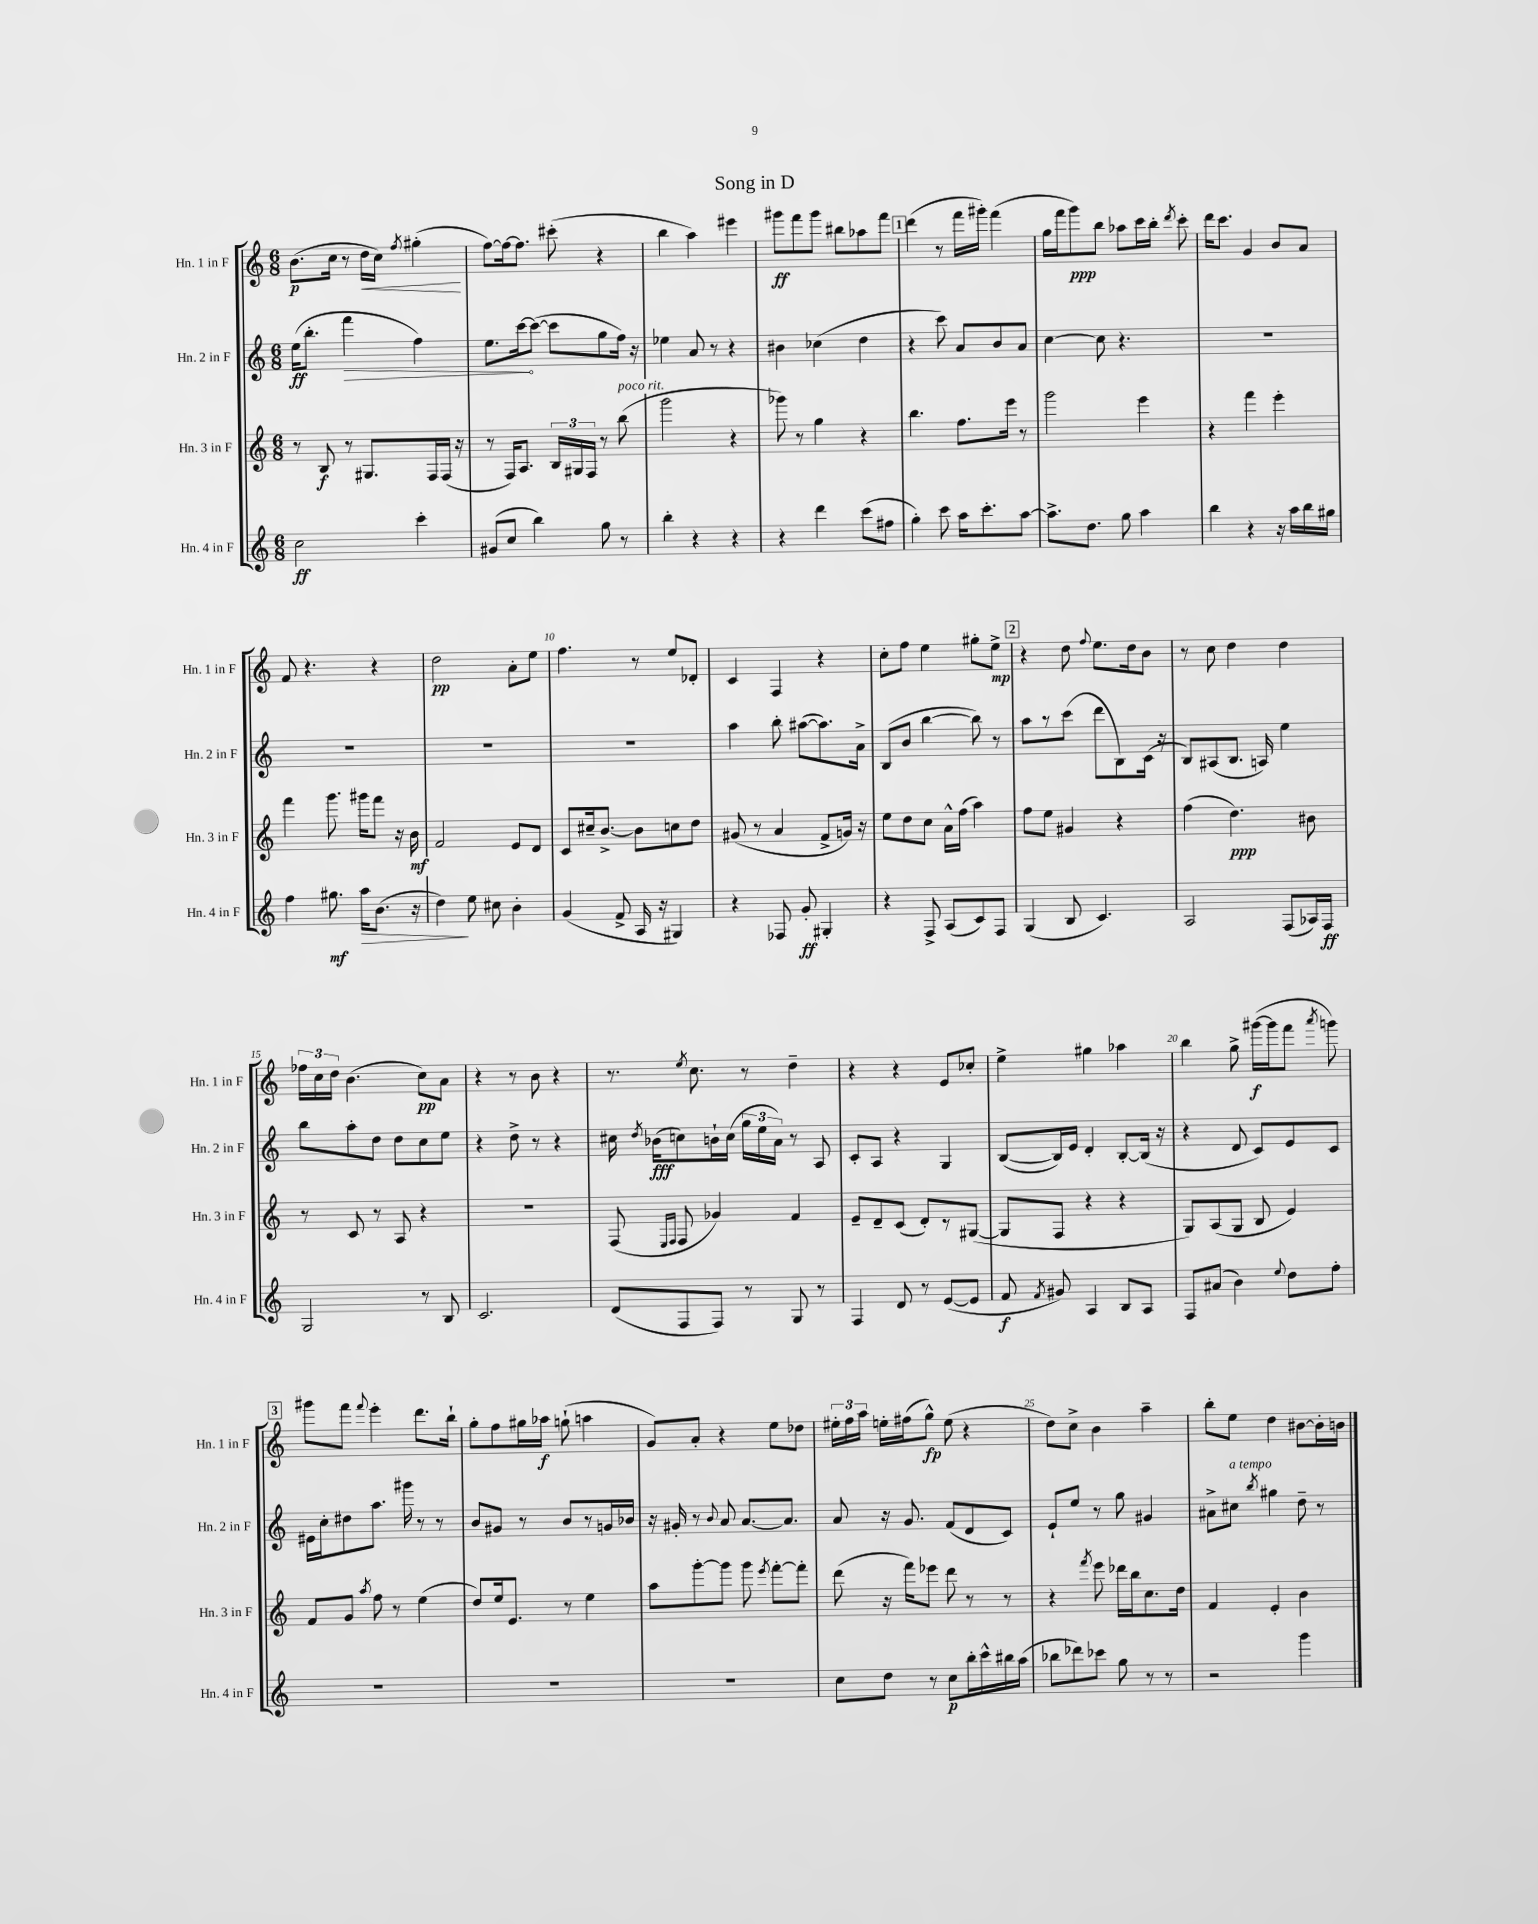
\header { title = "Song in D" }
<<
\new StaffGroup <<
\new Staff = "s0" \with { instrumentName = "Hn. 1 in F" shortInstrumentName = "Hn. 1 in F" } {
    \clef treble \key c \major \numericTimeSignature \time 6/8
    \autoBeamOff b'8.[\p( c''16] r8 d''16[\< c''16]) \acciaccatura { f''8 } gis''4-.\!( |
    f''8[~) f''16~ f''8.] cis'''8-.( r4 |
    b''4 a''4) eis'''4 |
    gis'''8[\ff f'''8 gis'''8] bis''8[ aes''8 f'''8] |
    \mark \markup { \box "1" } d'''4( r8 f'''16[ gis'''16]-.) f'''4( |
    g''16[ f'''16 g'''8\ppp) b''8] aes''8[ c'''16 b''16]-. \acciaccatura { d'''8 } c'''8-. |
    d'''16[ c'''8.] g'4 b'8[ a'8] |
    f'8 r4. r4 |
    d''2\pp a'8[-. e''8] |
    f''4. r8 e''8[ des'8]-. |
    c'4 f4 r4 |
    c''8[-. f''8] e''4 gis''8[-. e''8]->\mp |
    \mark \markup { \box "2" } r4 d''8 \appoggiatura { f''8 } e''8.[ d''16 b'8] |
    r8 c''8 d''4 d''4 |
    \tuplet 3/2 { fes''16[ c''16 d''16] } b'4.( c''8[\pp) a'8] |
    r4 r8 b'8 r4 |
    r8. \acciaccatura { e''8 } c''8. r8 d''4-- |
    r4 r4 e'8[ ces''8]-. |
    e''4-> gis''4 aes''4 |
    b''4 g''8-> gis'''16[~\f( gis'''16 f'''8] \acciaccatura { a'''8 } g'''8) |
    \mark \markup { \box "3" } gis'''8[ f'''8] \appoggiatura { f'''8 } e'''4-. d'''8.[ b''16]-! |
    g''8[-. f''8 gis''16 aes''16]\f g''8-!( a''4 |
    g'8[) a'8]-. r4 e''8[ des''8] |
    \tuplet 3/2 { eis''16[-. f''16 a''16] } e''16[-. fis''16( g''8]-^\fp) e''8( r4 |
    d''8[) c''8]-> b'4 a''4-- |
    b''8[-. e''8] d''4 bis'8[~ bis'16-. b'16] \bar "|." |
}
\new Staff = "s1" \with { instrumentName = "Hn. 2 in F" shortInstrumentName = "Hn. 2 in F" } {
    \clef treble \key c \major \numericTimeSignature \time 6/8
    \autoBeamOff e''16[\ff( b''8.]-. \once \override Hairpin.circled-tip = ##t f'''4\> f''4) |
    e''8.[ c'''16~\! c'''8]~( c'''8[ g''8 f''16]) r16 |
    ees''4 a'8 r8 r4 |
    bis'4 ces''4( d''4 |
    \mark \markup { \box "1" } r4 c'''8) a'8[ b'8 a'8] |
    c''4~ c''8 r4. |
    R2. |
    R2. |
    R2. |
    R2. |
    a''4 b''8-. ais''8[~( ais''8.) a'16]-> |
    b8[( b'8] b''4~ b''8) r8 |
    \mark \markup { \box "2" } a''8[ r8 c'''8]( d'''8[ b8) c'16]( r16 |
    b8[) ais8( b8.] a16) e''4 |
    b''8[ a''8-. d''8] d''8[ c''8 e''8] |
    r4 d''8-> r8 r4 |
    cis''16 \acciaccatura { d''8 } bes'16[\fff( c''8) b'16-! c''16]( \tuplet 3/2 { g''16[ e''16 a'16]) } r8 a8 |
    c'8[-. a8] r4 g4 |
    b8[~( b16) e'16] d'4-. b8[~-. b16]( r16 |
    r4 d'8 c'8[) e'8 c'8] |
    \mark \markup { \box "3" } eis'16[ c''16-. dis''8 a''8.] gis'''16 r8 r8 |
    b'8[ gis'8] r8 b'8[ r8 g'16 bes'16] |
    r16 gis'16-. r8 \appoggiatura { b'8 } a'8 a'8.[~ a'8.] |
    a'8 r16 g'8. f'8[( d'8 c'8]) |
    e'8[-! e''8] r8 g''8 gis'4 |
    ais'8[-> cis''8]^\markup { \italic "a tempo" } \acciaccatura { b''8 } gis''4 d''8-- r8 \bar "|." |
}
\new Staff = "s2" \with { instrumentName = "Hn. 3 in F" shortInstrumentName = "Hn. 3 in F" } {
    \clef treble \key c \major \numericTimeSignature \time 6/8
    \autoBeamOff r8 b8\f r8 gis8.[ f16 f16]( r16 |
    r8 f16[) a8.] \tuplet 3/2 { b16[ gis16 f16] } r8 b''8^\markup { \italic "poco rit." }( |
    g'''2 r4 |
    ges'''8) r8 g''4 r4 |
    \mark \markup { \box "1" } b''4. f''8.[ e'''16] r8 |
    g'''2 e'''4 |
    r4 f'''4 e'''4-. |
    f'''4 g'''8. gis'''16[ f'''8] r16 b'16\mf |
    f'2 e'8[ d'8] |
    c'8[ cis''16-- b'8.]~-> b'8[ c''8 d''8] |
    gis'8( r8 a'4 f'8[-> g'16]) r16 |
    e''8[ d''8 c''8] a'16[-^ f''16]( a''4) |
    \mark \markup { \box "2" } f''8[ e''8] gis'4 r4 |
    f''4( d''4.\ppp) bis'8 |
    r8 c'8 r8 a8 r4 |
    R2. |
    f8( \grace { e16[ f16] } f8 ges'4) f'4 |
    e'8[-- d'8-- c'8]( d'8[-.) r8 gis8]~( |
    gis8[ f8] r4 r4 |
    g8[) a8( g8] b8 e'4) |
    \mark \markup { \box "3" } f'8[ g'8] \acciaccatura { a''8 } f''8 r8 e''4( |
    d''8[) e''16 e'8.] r8 e''4 |
    a''8[ g'''8~-. g'''8] g'''8 \acciaccatura { e'''8 } f'''8[~-. f'''8]-. |
    d'''8( r16 f'''16[) ees'''8] d'''8 r8 r8 |
    r4 \acciaccatura { f'''8 } e'''8 des'''16[ b''16 c''8. d''16] |
    f'4 e'4-. b'4 \bar "|." |
}
\new Staff = "s3" \with { instrumentName = "Hn. 4 in F" shortInstrumentName = "Hn. 4 in F" } {
    \clef treble \key c \major \numericTimeSignature \time 6/8
    \autoBeamOff c''2\ff c'''4-. |
    gis'8[( c''8] b''4) g''8 r8 |
    b''4-. r4 r4 |
    r4 d'''4 c'''8[( fis''8] |
    \mark \markup { \box "1" } g''4-.) c'''8 a''16[ c'''8.-. a''8]~ |
    a''8.[-> d''8.] g''8 a''4 |
    b''4 r4 r16 a''16[ b''16 gis''16] |
    f''4 gis''8.\mf a''16[\> b'8.]( r16 |
    d''4\!) e''8 cis''8 b'4-. |
    g'4( f'8-> a16 r16 gis4) |
    r4 fes8 g'8-.\ff gis4-. |
    r4 f8-> a8[( c'8) f8] |
    \mark \markup { \box "2" } g4( b8 c'4.) |
    a2 f8[( aes16) f16]\ff |
    g2 r8 b8 |
    c'2. |
    d'8[( f8 f8]) r8 g8 r8 |
    f4 d'8 r8 e'8[~( e'8] |
    f'8\f \acciaccatura { f'8 } gis'8) a4 b8[ a8] |
    f8[ ais'8]( b'4) \appoggiatura { e''8 } d''8[ f''8]-. |
    \mark \markup { \box "3" } R2. |
    R2. |
    R2. |
    c''8[ d''8] r8 c''8[\p b''16-. c'''16-^ bis''16 a''16]( |
    bes''8[ des'''8) ces'''8] g''8 r8 r8 |
    r2 g'''4 \bar "|." |
}
>>
>>
\layout { \context { \Score \override BarNumber.break-visibility = ##(#f #t #t) barNumberVisibility = #(every-nth-bar-number-visible 5) } }
